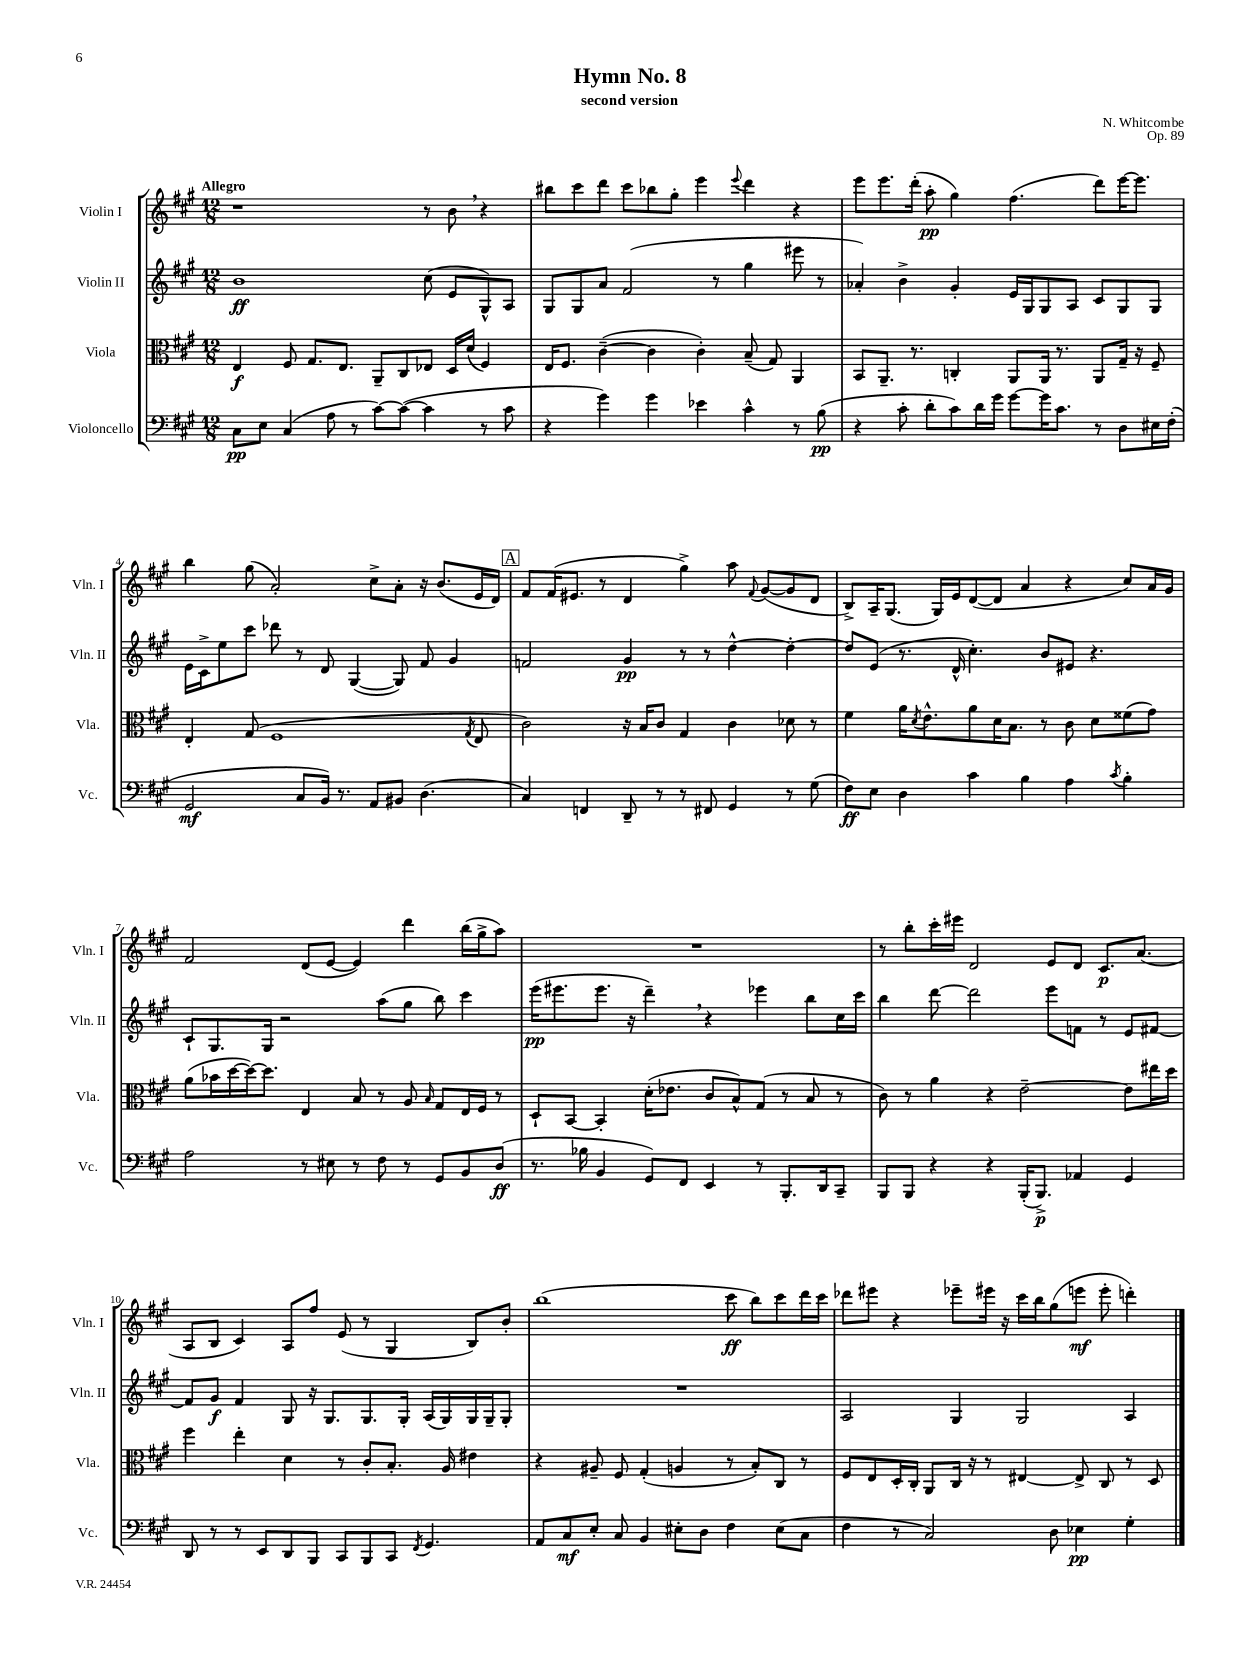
\header { title = "Hymn No. 8" composer = "N. Whitcombe" subtitle = "second version" opus = "Op. 89" }
<<
\new StaffGroup <<
\new Staff = "s0" \with { instrumentName = "Violin I" shortInstrumentName = "Vln. I" } {
    \clef treble \key a \major \numericTimeSignature \time 12/8 \tempo "Allegro"
    r1 r8 b'8 \breathe r4 |
    bis''8 cis'''8 d'''8 cis'''8 bes''8 gis''8-. e'''4 \appoggiatura { e'''8 } d'''4 r4 |
    e'''8 e'''8. d'''16-.( a''8-.\pp gis''4) fis''4.( d'''8) e'''16~ e'''8. |
    b''4 gis''8( a'2-.) cis''8-> a'8-. r16 b'8.( e'16 d'16) |
    \mark \markup { \box "A" } fis'8 fis'16( eis'8. r8 d'4 gis''4->) a''8 \appoggiatura { fis'8 } gis'8~( gis'8 d'8 |
    b8->) a16-- gis8.( gis16) e'16 d'8~( d'8 a'4 r4 cis''8) a'16 gis'16 |
    fis'2 d'8( e'8~ e'4) d'''4 b''16( gis''16-> a''8) |
    R1. |
    r8 b''8-. cis'''16-. eis'''16 d'2 e'8 d'8 cis'8.\p a'8.( |
    a8 b8 cis'4) a8 fis''8 e'8( r8 gis4 b8) b'8-. |
    b''1( cis'''8\ff b''8) cis'''8 d'''16 cis'''16 |
    des'''8 eis'''8 r4 ees'''8-- eis'''16 r16 cis'''16 b''16 gis''8( e'''8\mf e'''8-. d'''4-.) \bar "|." |
}
\new Staff = "s1" \with { instrumentName = "Violin II" shortInstrumentName = "Vln. II" } {
    \clef treble \key a \major \numericTimeSignature \time 12/8
    b'1\ff cis''8( e'8 gis8-^) a8 |
    gis8 gis8 a'8 fis'2( r8 gis''4 eis'''8 r8 |
    aes'4-.) b'4-> gis'4-. e'16 gis16 gis8 a8 cis'8 gis8 gis8 |
    e'16 cis'16-> e''8 cis'''8 des'''8 r8 d'8 gis4~( gis8) fis'8 gis'4 |
    \mark \markup { \box "A" } f'2 gis'4\pp r8 r8 d''4~-^ d''4~-. |
    d''8 e'8( r8. d'16-^ cis''4.-.) b'8 eis'8 r4. |
    cis'8-! gis8. gis16 r2 a''8( gis''8 b''8) cis'''4 |
    e'''16\pp( eis'''8. eis'''8. r16 d'''4--) \breathe r4 ees'''4 b''8 cis''16 cis'''16 |
    b''4 d'''8~ d'''2 e'''8 f'8 r8 e'8 fis'8~ |
    fis'8 gis'8\f fis'4 gis8 r16 gis8. gis8. gis16-. a16( gis16) gis16 gis16-- gis8-. |
    R1. |
    a2 gis4 gis2 a4 \bar "|." |
}
\new Staff = "s2" \with { instrumentName = "Viola" shortInstrumentName = "Vla." } {
    \clef alto \key a \major \numericTimeSignature \time 12/8
    e4\f fis8 gis8. e8. a,8-- cis8 ees8 d16 d'16( fis4) |
    e16 fis8. cis'4~--( cis'4 cis'4-.) b8--( gis8) a,4 |
    b,8 a,8.-- r8. c4-. a,8 a,16 r8. a,8 gis16-- r16 fis8-- |
    e4-. gis8( fis1 \acciaccatura { gis8 } e8 |
    \mark \markup { \box "A" } cis'2) r16 b16 cis'8 gis4 cis'4 des'8 r8 |
    fis'4 a'16 \acciaccatura { d'8 } e'8.-^ a'8 d'16 b8. r8 cis'8 d'8 fisis'8( gis'8) |
    a'8( bes'16 d''16~ d''16~) d''8. e4 b8 r8 a8 \grace { b16 } gis8 e16 fis16 r8 |
    d8-! b,8~ b,4-. d'16-.( ees'8. cis'8 b8-^) gis8( r8 b8 r8 |
    cis'8) r8 a'4 r4 e'2~-- e'8 eis''16 d''16 |
    fis''4 e''4-. d'4 r8 cis'8-. b8.-. a16 eis'4 |
    r4 ais8-- fis8 gis4-.( a4 r8 b8-.) cis8 r8 |
    fis8 e8 d16-. cis16-. a,8 cis16 r16 r8 eis4~ eis8-> cis8 r8 d8 \bar "|." |
}
\new Staff = "s3" \with { instrumentName = "Violoncello" shortInstrumentName = "Vc." } {
    \clef bass \key a \major \numericTimeSignature \time 12/8
    cis8\pp e8 cis4( a8 r8 cis'8~) cis'8~( cis'4 r8 cis'8 |
    r4 gis'4) gis'4 ees'4 cis'4-^ r8 b8\pp( |
    r4 cis'8-. d'8-. cis'8) d'16 gis'16 gis'8~ gis'16 cis'8. r8 d8 eis16 fis16-.( |
    gis,2\mf cis8 b,16) r8. a,8 bis,8 d4.( |
    \mark \markup { \box "A" } cis4) f,4 d,8-- r8 r8 fis,8 gis,4 r8 gis8( |
    fis8\ff) e8 d4 cis'4 b4 a4 \acciaccatura { cis'8 } b4-. |
    a2 r8 eis8 r8 fis8 r8 gis,8 b,8 d8\ff( |
    r8. bes16 b,4 gis,8) fis,8 e,4 r8 b,,8.-. d,16 cis,8-- |
    b,,8 b,,8 r4 r4 b,,16-.( b,,8.->\p) aes,4 gis,4 |
    d,8 r8 r8 e,8 d,8 b,,8 cis,8 b,,8 cis,8 \acciaccatura { fis,8 } gis,4. |
    a,8 cis8\mf e8-. cis8 b,4 eis8-. d8 fis4 eis8( cis8 |
    fis4 r8 cis2) d8 ees4\pp gis4-. \bar "|." |
}
>>
>>
